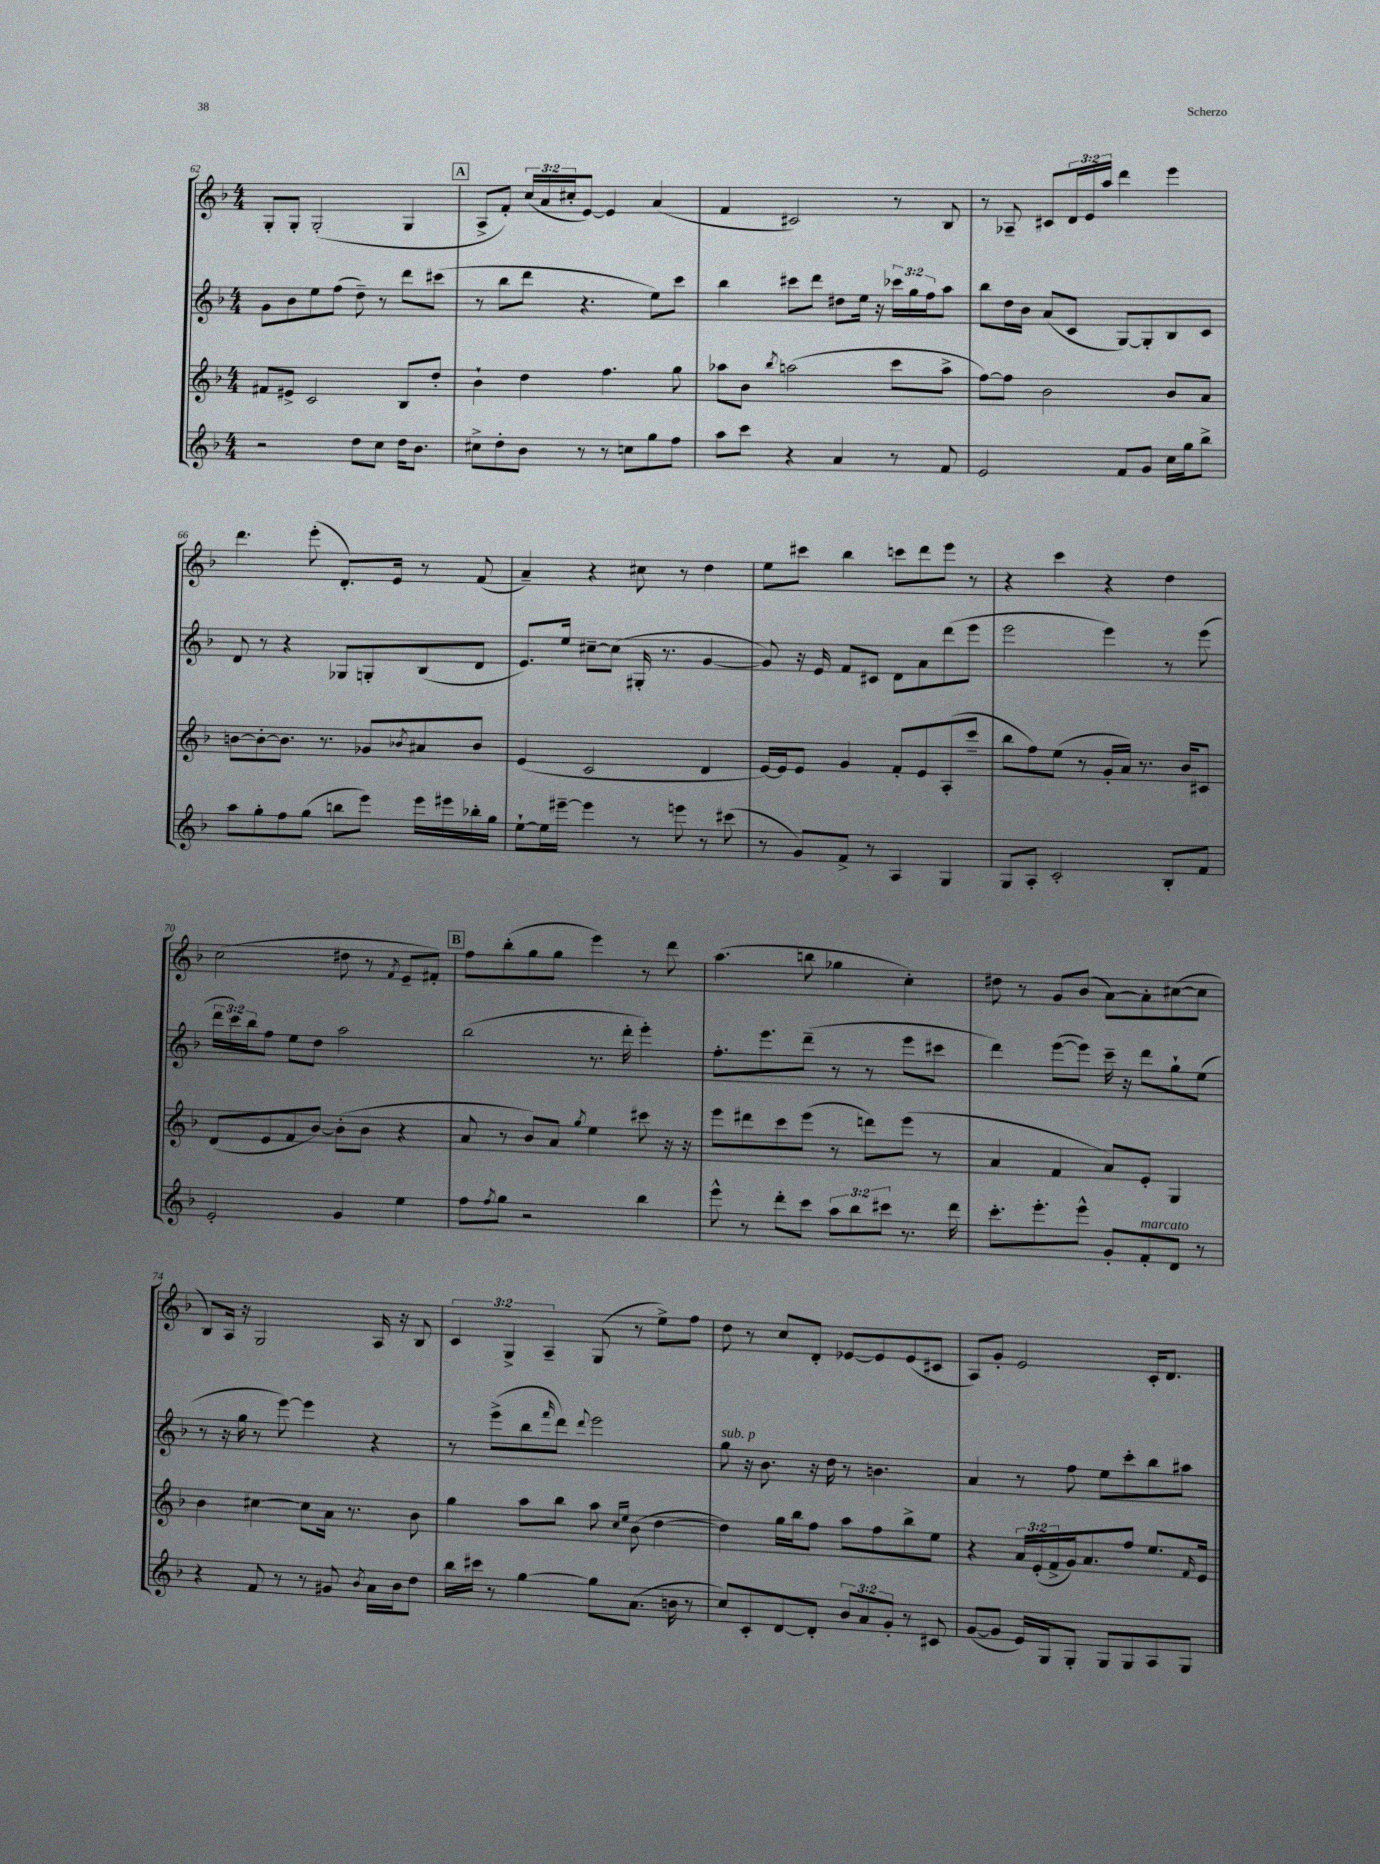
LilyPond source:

<<
\new StaffGroup <<
\new Staff = "s0" {
    \clef treble \key f \major \numericTimeSignature \time 4/4 \override Staff.TupletNumber.text = #tuplet-number::calc-fraction-text
    g8-. g8-. g2-.( g4 |
    \mark \markup { \box "A" } a8-> f'8-.) \tuplet 3/2 { c''16( a'16 cis''16-. } e'8~) e'4 a'4( |
    f'4 cis'2) r8 bes8 |
    r8 aes8-- cis'8 \tuplet 3/2 { d'16 e'16 a''16 } d'''4 e'''4 |
    d'''4. e'''8-.( d'8.-.) e'16 r8 f'8( |
    a'4--) r4 cis''8 r8 d''4 |
    e''8 cis'''8 bes''4 c'''8 d'''8 e'''8 r8 |
    r4 c'''4 r4 d''4 |
    c''2( dis''8 r8 \acciaccatura { f'8 } e'8-- fis'8-.) |
    \mark \markup { \box "B" } f''8 bes''8-.( g''8 g''8 e'''4) r8 d'''8 |
    a''4.( b''8 ges''4 c''4-.) |
    dis''8 r8 g'8 bes'8( a'8~) a'8-. cis''8~( cis''8 |
    bes8) a16 r16 g2 a16 r16 bes8 |
    \tuplet 3/2 { c'4 g4-> a4-- } g8( r8 e''8->) f''8 |
    d''8 r8 c''8 d'8-. ees'8~ ees'8 ees'8( cis'8 |
    a8) g'8-. e'2 c'16-. d'8. \bar "|." |
}
\new Staff = "s1" {
    \clef treble \key f \major \numericTimeSignature \time 4/4 \override Staff.TupletNumber.text = #tuplet-number::calc-fraction-text
    g'8 bes'8 e''8 f''8( d''8--) r8 d'''8 cis'''8( |
    \mark \markup { \box "A" } r8 bes''8 d'''8 r4. e''8) c'''8 |
    bes''4 cis'''8 d'''8 dis''8 e''16 r16 \tuplet 3/2 { ces'''16 g''16 f''16 } a''8 |
    bes''8 d''16 bes'16 a'8( c'8 g8~) g8-. bes8 c'8 |
    d'8 r8 r4 ges8 g8-. bes8( d'8 |
    e'8.) e''16 cis''8~-- cis''8( gis16-. r8. g'4~ |
    g'8) r16 e'16 f'8 cis'8 d'8 a'8 d'''8( e'''8 |
    e'''2 e'''4) r8 e'''8( |
    \tuplet 3/2 { d'''16 c'''16) bes''16 } f''8 e''8 d''8 a''2 |
    \mark \markup { \box "B" } bes''2( r8. d'''16-. e'''4-.) |
    f''8.-. e'''8. d'''8--( r8 r8 e'''8 cis'''8 |
    d'''4) e'''8~( e'''8) c'''16-- r16 d'''8 g''8-! e''8( |
    r8 r16 g''16 r8 e'''8~) e'''4 r4 |
    r8 e'''8->( bes''8 \grace { f'''16 } d'''8) \appoggiatura { d'''8 } e'''2 |
    g''8^\markup { \italic "sub. p" } r16 bes'8. r16 d''16 r8 b'4. |
    a'4 r8 f''8 e''8 c'''8-. bes''8 ais''8 \bar "|." |
}
\new Staff = "s2" {
    \clef treble \key f \major \numericTimeSignature \time 4/4 \override Staff.TupletNumber.text = #tuplet-number::calc-fraction-text
    fis'8 eis'8-> c'2 bes8 d''8-. |
    \mark \markup { \box "A" } bes'4-! d''4 f''4. g''8 |
    aes''8 bes'8 \acciaccatura { bes''8 } a''2( c'''8 a''8-> |
    f''8~) f''8 bes'2 bes'8 a'8 |
    b'8~ b'8~-. b'8. r8. ges'8 \acciaccatura { bes'8 } ais'8 bes'8 |
    e'4( c'2 d'4 |
    e'16~) e'16 e'8 g'4 f'8-. e'8 a8-.( c'''8-- |
    bes''8 f''8) e''8( r8 g'16-. a'16) r8. bes'16 cis'8 |
    d'8( e'8 f'8 bes'8~) bes'8-.( bes'8 r4 |
    \mark \markup { \box "B" } a'8 r8 bes'8) a'8 \acciaccatura { g''8 } e''4 cis'''8 r16 r16 |
    e'''8 dis'''8 c'''8 e'''8( r8 d'''8) e'''8( r8 |
    a'4 f'4 a'8) e'8-. g4 |
    bes'4 cis''4~ cis''8 a'16 r8. bes'8 |
    g''4 a''8 bes''8 a''8 \grace { c''16 e''16 } bes'8( d''4~ |
    d''4) g''16 bes''16 f''8 a''8 f''8 bes''8-> e''8 |
    r4 \tuplet 3/2 { a'16 e'16-.( f'16-> } g'16) a'8. f''8 e''8. \grace { f'16 } e'16 \bar "|." |
}
\new Staff = "s3" {
    \clef treble \key f \major \numericTimeSignature \time 4/4 \override Staff.TupletNumber.text = #tuplet-number::calc-fraction-text
    r2 d''8 c''8 d''16 bes'8. |
    \mark \markup { \box "A" } cis''8-> d''8-. bes'8 r8 r8 c''8 g''8 f''8 |
    a''8 c'''8 r4 a'4 r8 f'8 |
    e'2 f'8 g'8 c''16 g''16 bes''8-> |
    a''8 g''8-. f''8 g''8( b''8 e'''8) e'''16 eis'''16 bes''16-. g''16 |
    e''8~-! e''16 eis'''16~-- eis'''4 r8 e'''8 r8 cis'''8( |
    r8 g'8) f'8-> r8 a4 g4 |
    g8 a8-. c'2-. bes8-. f'8 |
    e'2-. g'4 e''4 |
    \mark \markup { \box "B" } f''8 \acciaccatura { f''8 } g''8 r2 bes''4 |
    e'''8-^ r8 d'''8-. c'''8 \tuplet 3/2 { a''8 bes''8 cis'''8 } r8. d'''16 |
    c'''8.-. e'''8.-. e'''8-^ g'8-. f'8-.^\markup { \italic "marcato" } d'8 r8 |
    r4 f'8 r8 r8 gis'8 \acciaccatura { bes'8 } a'16 bes'16 d''8 |
    bes''16 cis'''16 r8 g''4~ g''8 a'8.( b'16 r8 |
    c''8) c'8-. d'8~ d'8-. \tuplet 3/2 { bes'8 a'8 g'8-. } r8 cis'8 |
    g'8~( g'8 e'16) g16 g8-. g8 g8 a8 g8 \bar "|." |
}
>>
>>
\layout { \context { \Score currentBarNumber = #62 } }
